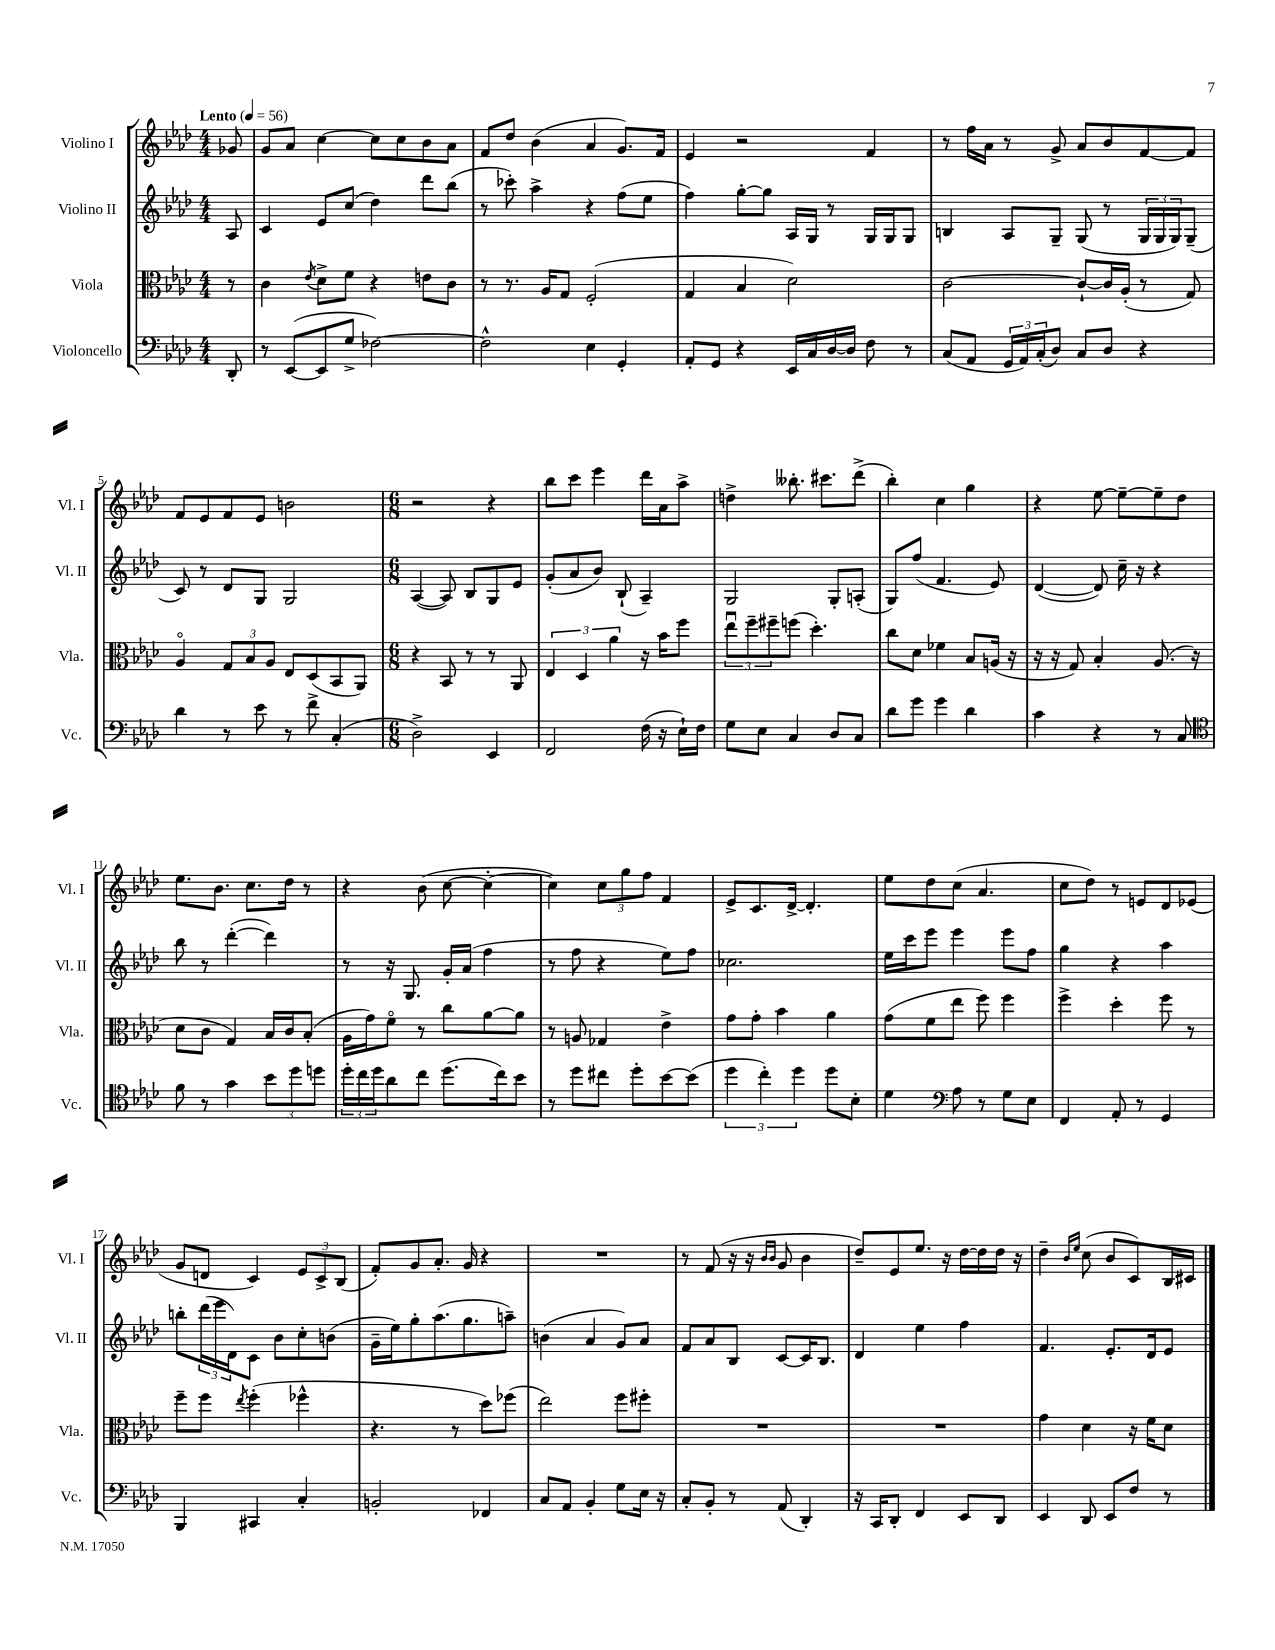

**kern	**kern	**kern	**kern
*staff4	*staff3	*staff2	*staff1
*clefF4	*clefC3	*clefG2	*clefG2
*k[b-e-a-d-]	*k[b-e-a-d-]	*k[b-e-a-d-]	*k[b-e-a-d-]
*M4/4	*M4/4	*M4/4	*M4/4
*MM56	*MM56	*MM56	*MM56
8DD-'/	8r	8A-/	8g-/
=	=	=	=
8r	4c\	4c/	8g/L
([8EE-/L	.	.	8a-/J
.	8qe-/	.	.
8EE-/]	8d-^\L	8e-/L	[4cc\
8G^/J	8f\J	(8cc/J	.
[2F-\)	4r	4dd-\)	8cc\]L
.	.	.	8cc\
.	8e\L	8ddd-\L	8b-\
.	8c\J	(8bb-\J	8a-\J
=	=	=	=
2F-^^\]	8r	8r	8f/L
.	8.r	8ccc-'\)	8dd-/J
.	.	4aa-^\	(4b-\
.	16A-/LK	.	.
.	8G/J	.	.
4E-\	(2F'/	4r	4a-/
4GG'/	.	(8ff\L	8.g/L)
.	.	8ee-\J	.
.	.	.	16f/Jk
=	=	=	=
8AA-'/L	4G/	4ff\)	4e-/
8GG/J	.	.	.
4r	4B-/	[8gg'\L	2r
.	.	8gg\]J	.
16EE-/LL	2d-\)	16A-/LL	.
16C/	.	16G/JJ	.
[16D-/	.	8r	.
16D-/]JJ	.	.	.
8F\	.	16G/LL	4f/
.	.	16G/J	.
8r	.	8G/J	.
=	=	=	=
(8C/L	[2c\	4B/	8r
8AA-/J	.	.	16ff\LL
.	.	.	16a-\JJ
24GG/LL	.	8A-/L	8r
24AA-/)	.	.	.
(24C'/J	.	.	.
8D-/J)	.	8G~/J	8g^/
8C/L	8c`/_L	(8G/	8a-/L
8D-/J	16c/]L	8r	8b-/
.	(16A-'/JJ	.	.
4r	8r	24G/LL	[8f/
.	.	24G/	.
.	.	24G/J)	.
.	8G/)	(8G~/J	8f/]J
=	=	=	=
4d-\	4A-o/	8c/)	8f/L
.	.	8r	8e-/
8r	12G/L	8d-/L	8f/
.	12B-/	.	.
8e-\	.	8G/J	8e-/J
.	12A-/J	.	.
8r	8E-/L	2G/	2b\
8f^\	(8D-/	.	.
(4C'/	8BB-/	.	.
.	8AA-/J)	.	.
=	=	=	=
*M6/8	*M6/8	*M6/8	*M6/8
2D-^\)	4r	([4A-/	2r
.	8BB-/	8A-/])	.
.	8r	8B-/L	.
4EE-/	8r	8G/	4r
.	8AA-/	8e-/J	.
=	=	=	=
2FF/	6E-/	(8g'/L	8bb-\L
.	.	8a-/	8ccc\J
.	6D-/	.	.
.	.	8b-/J)	4eee-\
.	6a-\	.	.
.	.	(8B-`/	.
(16F\	16r	4A-~/)	16ddd-\LL
16r	16b-\LK	.	16a-\J
16E-`\LL)	8ff\J	.	8aa-^\J
16F\JJ	.	.	.
=	=	=	=
8G\L	12ee-u\L	2G/	4dd^\
.	12ff~\	.	.
8E-\J	.	.	.
.	12ff#~\	.	.
4C/	(8ff\J	.	8.bb--'\
.	4.dd-'\)	.	.
.	.	.	8.ccc#\L
8D-/L	.	8G'/L	.
8C/J	.	(8A'/J	(8ddd-^\J
=	=	=	=
8d-\L	8cc\L	8G/L)	4bb-'\)
8g\J	8d-\J	(8ff/J	.
4g\	4f-\	4.f/	4cc\
4d-\	8B-/L	.	4gg\
.	(16A/Jk	8e-/)	.
.	16r	.	.
=	=	=	=
4c\	16r	([4d-/	4r
.	16r	.	.
.	8G/)	.	.
4r	4B-'/	8d-/])	[8ee-\
.	.	16cc~\	8ee-~\_L
.	.	16r	.
8r	(8.A-/	4r	8ee-~\]
8C/	.	.	8dd-\J
.	16r	.	.
=	=	=	=
*clefC4	*	*	*
8f\	8d-\L	8bb-\	8.ee-\L
8r	8c\J	8r	.
.	.	.	8.b-\J
4g\	4G/)	([4ddd-'\	.
.	.	.	8.cc\L
12b-\L	16B-/LL	4ddd-\])	.
.	16c/J	.	16dd-\Jk
12dd-\	.	.	.
.	(8B-'/J	.	8r
12dd\J	.	.	.
=	=	=	=
24dd-'\LL	16A-\LL	8r	4r
24cc\	.	.	.
.	16g\J)	.	.
24dd-\J	.	.	.
8a-\	8fo\J	16r	.
.	.	8.G/	.
8cc\J	8r	.	(8b-\
(8.dd-\L	8cc\L	16g'/LL	[8cc\
.	.	(16a-/JJ	.
.	[8a-\	4ff\	4cc'\_
16cc\k)	.	.	.
8b-\J	8a-\]J	.	.
=	=	=	=
8r	8r	8r	4cc\])
8dd-\L	8A/	8ff\	.
8cc#\J	4G-/	4r	12cc\L
.	.	.	12gg\
8dd-'\L	.	.	.
.	.	.	12ff\J
[8b-\	4e-^\	8ee-\L)	4f/
(8b-\]J	.	8ff\J	.
=	=	=	=
6dd-\	8g\L	2.cc-\	8e-^/L
.	8g'\J	.	8.c/
6cc'\)	.	.	.
.	4b-\	.	.
.	.	.	[16d-^/Jk
6dd-\	.	.	.
.	.	.	4.d-'/]
8dd-\L	4a-\	.	.
8B-'\J	.	.	.
=	=	=	=
4d-\	(8g\L	16ee-\LL	8ee-\L
.	.	16ccc\J	.
.	8f\	8eee-\J	8dd-\
*clefF4	*	*	*
8A-\	8ee-\J	4eee-\	(8cc\J
8r	8ff\)	.	4.a-/
8G\L	4ff\	8eee-\L	.
8E-\J	.	8ff\J	.
=	=	=	=
4FF/	4ff^\	4gg\	8cc\L
.	.	.	8dd-\J)
8AA-'/	4dd-'\	4r	8r
8r	.	.	8e/L
4GG/	8ff\	4aa-\	8d-/
.	8r	.	(8e-/J
=	=	=	=
4BBB-/	8ff~\L	8bb'\L	8g/L
.	8ff\J	(24ddd-\L	8d/J
.	.	24eee-\	.
.	.	24d-\J)	.
.	8qee-/	.	.
4CC#/	(4ff'\	8c\J	4c/)
.	.	8b-\L	.
4C'/	4ff-^^\	8cc'\	12e-/L
.	.	.	12c^/
.	.	(8b\J	.
.	.	.	(12B-/J
=	=	=	=
2BB'/	4.r	16g~\LL	8f'/L)
.	.	16ee-\J)	.
.	.	8gg'\	8g/
.	.	(8.aa-\	8.a-'/J
.	8r	.	.
.	.	8.gg\	16g/
4FF-/	8dd-\L)	.	4r
.	(8ff-\J	8aa~\J)	.
=	=	=	=
8C/L	2ee-\)	(4b\	2.r
8AA-/J	.	.	.
4BB-'/	.	4a-/	.
8G\L	8ff\L	8g/L)	.
16E-\Jk	8ff#'\J	8a-/J	.
16r	.	.	.
=	=	=	=
8C'/L	2.r	8f/L	8r
8BB-'/J	.	8a-/	(8f/
8r	.	8B-/J	16r
.	.	.	16r
.	.	.	16qqb-/LL
.	.	.	16qqb-/JJ
(8AA-/	.	[8c/L	8g/
4DD-'/)	.	16c/]K	4b-\
.	.	8.B-/J	.
=	=	=	=
16r	2.r	4d-/	8dd-~/L)
16CC/LK	.	.	.
8DD-'/J	.	.	8e-/
4FF/	.	4ee-\	8.ee-/J
.	.	.	16r
8EE-/L	.	4ff\	[16dd-\LL
.	.	.	16dd-\]
8DD-/J	.	.	16dd-\JJ
.	.	.	16r
=	=	=	=
4EE-/	4g\	4.f/	4dd-~\
.	.	.	16qqb-/LL
.	.	.	16qqee-/JJ
8DD-/	4d-\	.	(8cc\
8EE-/L	.	8.e-'/L	8b-/L
8F/J	16r	.	8c/)
.	16f\LK	16d-/k	.
8r	8d-\J	8e-/J	16B-/L
.	.	.	16c#/JJ
==	==	==	==
*-	*-	*-	*-
